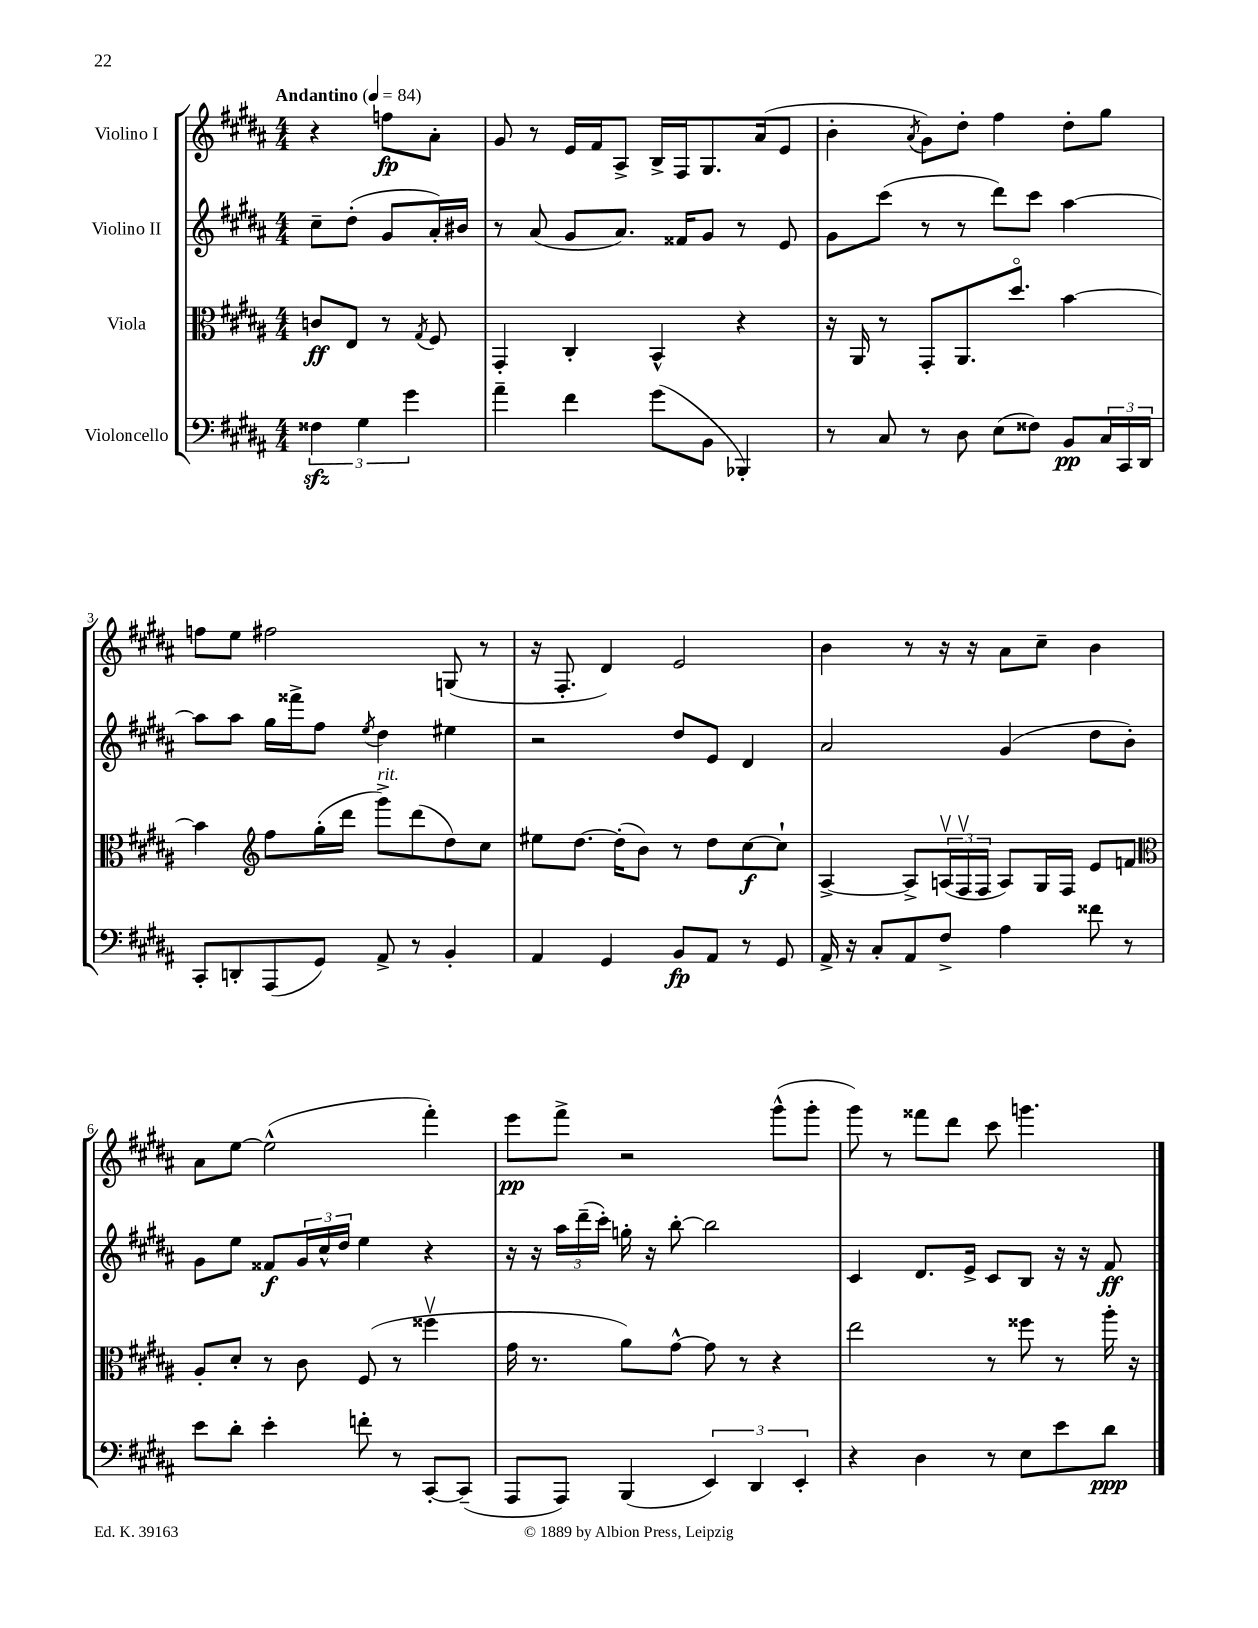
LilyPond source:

<<
\new StaffGroup <<
\new Staff = "s0" \with { instrumentName = "Violino I" } {
    \clef treble \key b \major \numericTimeSignature \time 4/4 \partial 2 \tempo "Andantino" 4 = 84
    r4 f''8\fp ais'8-. |
    gis'8 r8 e'16 fis'16 ais8-> b16-> fis16 gis8. ais'16( e'8 |
    b'4-. \acciaccatura { ais'8 } gis'8) dis''8-. fis''4 dis''8-. gis''8 |
    f''8 e''8 fis''2 g8( r8 |
    r16 fis8.-. dis'4) e'2 |
    b'4 r8 r16 r16 ais'8 cis''8-- b'4 |
    ais'8 e''8~ e''2-^( fis'''4-.) |
    e'''8\pp fis'''8-> r2 gis'''8-^( gis'''8-. |
    gis'''8) r8 fisis'''8 dis'''8 cis'''8 g'''4. \bar "|." |
}
\new Staff = "s1" \with { instrumentName = "Violino II" } {
    \clef treble \key b \major \numericTimeSignature \time 4/4 \partial 2
    cis''8-- dis''8-.( gis'8 ais'16-.) bis'16 |
    r8 ais'8( gis'8 ais'8.) fisis'16 gis'8 r8 e'8 |
    gis'8 cis'''8( r8 r8 dis'''8) cis'''8 ais''4~ |
    ais''8 ais''8 gis''16 fisis'''16-> fis''8 \acciaccatura { e''8 } dis''4 eis''4 |
    r2 dis''8 e'8 dis'4 |
    ais'2 gis'4( dis''8 b'8-.) |
    gis'8 e''8 fisis'8\f \tuplet 3/2 { gis'16 cis''16-^ dis''16 } e''4 r4 |
    r16 r16 \tuplet 3/2 { ais''16 dis'''16--( cis'''16-.) } g''16-. r16 b''8~-. b''2 |
    cis'4 dis'8. e'16-> cis'8 b8 r16 r16 fis'8\ff \bar "|." |
}
\new Staff = "s2" \with { instrumentName = "Viola" } {
    \clef alto \key b \major \numericTimeSignature \time 4/4 \partial 2
    c'8\ff e8 r8 \acciaccatura { gis8 } fis8 |
    gis,4-. cis4-. b,4-^ r4 |
    r16 ais,16 r8 gis,8-. ais,8. dis''8.\flageolet b'4~ |
    b'4 \clef treble fis''8 gis''16-.( dis'''16 gis'''8->^\markup { \italic "rit." }) dis'''8( dis''8) cis''8 |
    eis''8 dis''8.~ dis''16-.( b'8) r8 dis''8 cis''8~\f cis''8-! |
    ais4~-> ais8-> \tuplet 3/2 { a16\upbow( fis16\upbow fis16 } a8) gis16 fis16 e'8 f'8 |
    \clef alto ais8-. dis'8-. r8 cis'8 fis8( r8 fisis''4\upbow |
    gis'16 r8. ais'8) gis'8~-^ gis'8 r8 r4 |
    e''2 r8 fisis''8 r8 ais''16-. r16 \bar "|." |
}
\new Staff = "s3" \with { instrumentName = "Violoncello" } {
    \clef bass \key b \major \numericTimeSignature \time 4/4 \partial 2
    \tuplet 3/2 { fisis4\sfz gis4 gis'4 } |
    ais'4-- fis'4 gis'8( b,8 bes,,4-.) |
    r8 cis8 r8 dis8 e8( fisis8) b,8\pp \tuplet 3/2 { cis16 cis,16 dis,16 } |
    cis,8-. d,8-. ais,,8( gis,8) ais,8-> r8 b,4-. |
    ais,4 gis,4 b,8\fp ais,8 r8 gis,8 |
    ais,16-> r16 cis8-. ais,8 fis8-> ais4 fisis'8 r8 |
    e'8 dis'8-. e'4-. f'8-. r8 cis,8~-. cis,8--( |
    ais,,8 ais,,8) b,,4( \tuplet 3/2 { e,4) dis,4 e,4-. } |
    r4 dis4 r8 e8 e'8 dis'8\ppp \bar "|." |
}
>>
>>
